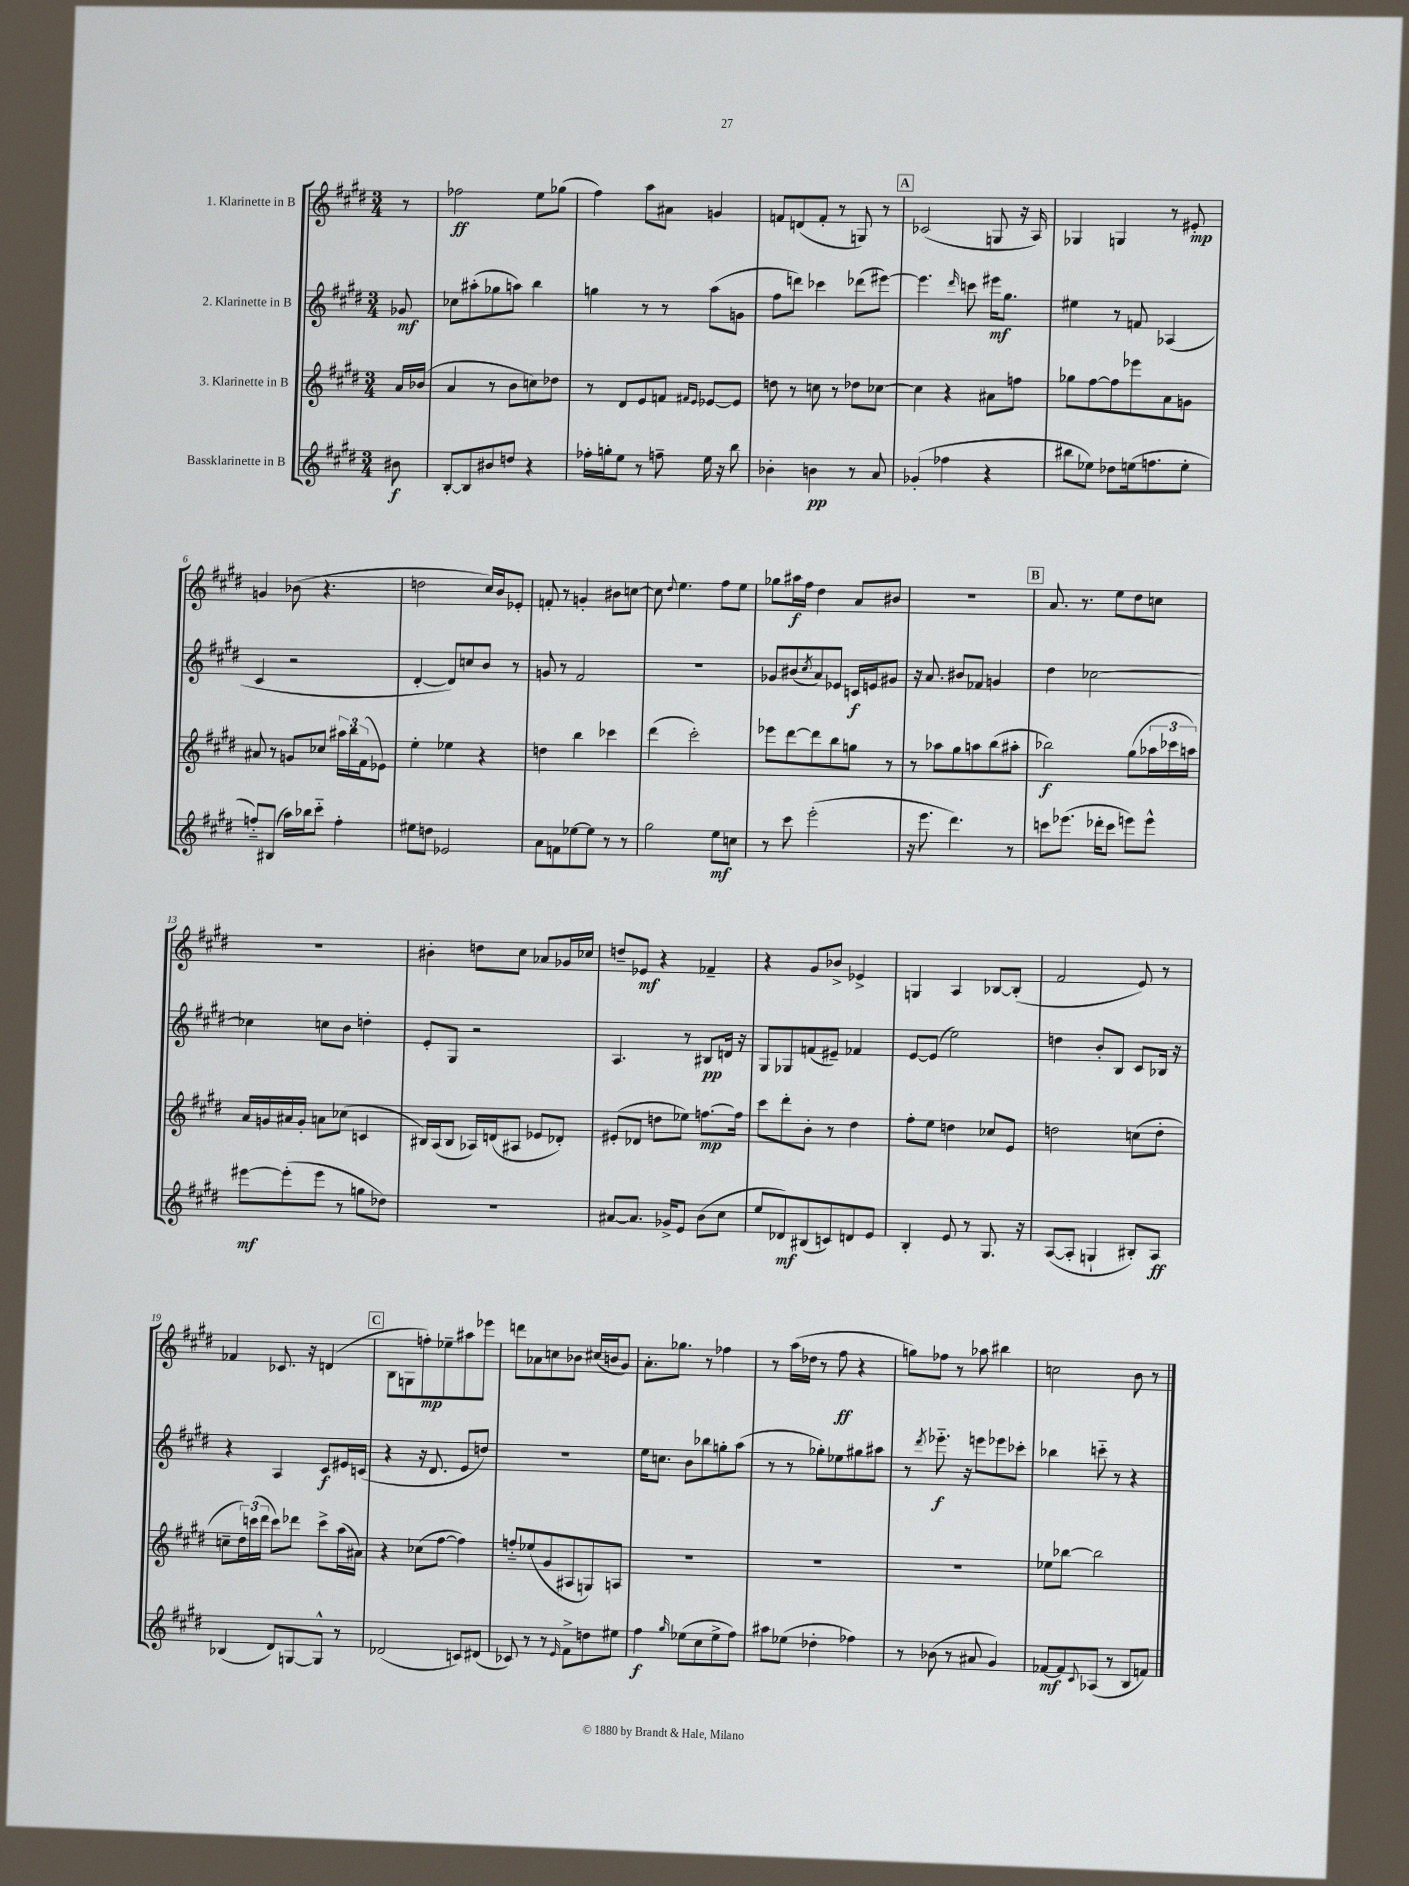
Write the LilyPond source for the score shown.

<<
\new StaffGroup <<
\new Staff = "s0" \with { instrumentName = "1. Klarinette in B" } {
    \clef treble \key e \major \numericTimeSignature \time 3/4 \partial 8
    r8 |
    fes''2\ff e''8 ges''8( |
    fis''4) a''8 ais'8 g'4 |
    f'8 d'8( f'8-. r8 g8) r8 |
    \mark \markup { \box "A" } ces'2( g8 r16 a16) |
    ges4 g4 r8 eis'8-.\mp |
    g'4 bes'8( r4. |
    d''2 cis''16) b'16 ees'8-. |
    f'8-. r8 g'4-. bis'8 c''8~ |
    c''8 \appoggiatura { dis''8 } e''4. fis''8 e''8 |
    ges''8 ais''16\f fis''16 dis''4 a'8 bis'8 |
    R2. |
    \mark \markup { \box "B" } a'8. r8. e''8 dis''8 c''8 |
    R2. |
    bis'4-. d''8 cis''8 aes'8 ges'16 ces''16 |
    d''8-- ees'8\mf r4 fes'4-- |
    r4 gis'8 bes'8-> ees'4-> |
    g4 a4 bes8~ bes8-.( |
    fis'2 e'8) r8 |
    fes'4 ces'8. r16 d'4( |
    \mark \markup { \box "C" } b8 g8 f''8-.\mp) ees''8-- ais''8 ees'''8 |
    d'''8 aes'8 c''8 bes'8 cis''16( b'16 gis'8) |
    a'8.-. ges''8. r8 fes''4 |
    r8 a''16( des''16 r8 fis''8\ff r4 |
    g''8) fes''8 r8 aes''8 bis''4 |
    c''2 b'8 r8 \bar "|." |
}
\new Staff = "s1" \with { instrumentName = "2. Klarinette in B" } {
    \clef treble \key e \major \numericTimeSignature \time 3/4 \partial 8
    ges'8\mf |
    ces''8 ais''8-.( ges''8 a''8) b''4 |
    g''4 r8 r8 a''8( g'8 |
    fis''8 d'''8) ces'''4 des'''8( eis'''8~) |
    \mark \markup { \box "A" } eis'''4. \grace { dis'''16 } c'''8 eis'''16\mf gis''8. |
    eis''4 r8 f'8 aes4( |
    cis'4 r2 |
    dis'4~-. dis'8) c''8 b'8 r8 |
    g'8 r8 fis'2 |
    R2. |
    ges'8 bis'8( \acciaccatura { cis''8 } a'8) ees'8 c'16\f e'16 gis'8 |
    r16 a'8. bis'8 fes'8 g'4 |
    \mark \markup { \box "B" } dis''4 ces''2~ |
    ces''4 c''8 b'8 d''4-. |
    e'8-. gis8 r2 |
    a4. r8 bis8\pp d'16 r16 |
    gis8 ges8 f'8( eis'8--) fes'4 |
    e'8~ e'8( e''2) |
    d''4 b'8-. b8 cis'8 bes16 r16 |
    r4 a4 cis'8\f eis'16 c'16( |
    \mark \markup { \box "C" } r4 r16 dis'8. e'8 d''8) |
    R2. |
    e''16 c''8. b'8 bes''8 g''8-. a''8( |
    r8 r8 ges''8-.) ees''8 gis''8 ais''8 |
    r8 \acciaccatura { dis'''8 } ees'''8.-_\f r16 e'''8 ees'''8 ces'''8-. |
    bes''4 c'''8-_ r8 r4 \bar "|." |
}
\new Staff = "s2" \with { instrumentName = "3. Klarinette in B" } {
    \clef treble \key e \major \numericTimeSignature \time 3/4 \partial 8
    a'16 bes'16( |
    a'4 r8 b'8 c''8) des''8 |
    r8 dis'8 e'8 f'8 \grace { fis'16 e'16 } ees'8~ ees'8 |
    d''8 r8 c''8 r8 des''8 ces''8~ |
    \mark \markup { \box "A" } ces''4 r4 ais'8 f''8 |
    ges''8 fis''8~ fis''8 ees'''8 a'8 g'8 |
    ais'8 r8 g'8 ces''8 \tuplet 3/2 { ais''16 b''16 fis'16( } ees'8) |
    e''4-. ees''4 r4 |
    d''4 b''4 ces'''4 |
    dis'''4( cis'''2-.) |
    ees'''8 dis'''8~ dis'''8 b''8 g''8 r8 |
    r8 aes''8 gis''8 a''8 b''8( ais''8-. |
    \mark \markup { \box "B" } bes''2\f) gis''8( \tuplet 3/2 { aes''16 ces'''16 a''16) } |
    a'16 g'16 ais'16 g'16-. a'8 ces''8( c'4 |
    bis16) a16( bis8 aes16) d'16( ais8 ees'8 des'8-.) |
    eis'8-.( des'8 d''8 ees''8) f''8.~\mp f''16 |
    cis'''8 dis'''8-. b'8-. r8 dis''4 |
    fis''8-. e''8 d''4 ces''8 e'8 |
    d''2 c''8( d''8-. |
    c''8-- \tuplet 3/2 { dis''16) c'''16( dis'''16 } c'''8) des'''8 c'''8-> a''16( ais'16) |
    \mark \markup { \box "C" } r4 ces''8( fis''8~ fis''4) |
    f''8-_ ees''8( gis'8 ais8 g8) a8 |
    R2. |
    R2. |
    R2. |
    ees''8 bes''8~ bes''2 \bar "|." |
}
\new Staff = "s3" \with { instrumentName = "Bassklarinette in B" } {
    \clef treble \key e \major \numericTimeSignature \time 3/4 \partial 8
    bis'8\f |
    b8~-. b8 bis'8 d''8 r4 |
    fes''16-. g''16-. e''8 r8 f''8-- e''16 r16 b''8 |
    bes'4-. b'4\pp r8 a'8 |
    \mark \markup { \box "A" } ges'4-.( fes''4 r4 |
    bis''8 ees''8) des''8 e''16( f''8. e''8-. |
    f''8-_) bis8( a''16) bes''16 cis'''8-_ f''4-. |
    eis''8 d''8 ees'2 |
    a'8 f'8 ees''8~ ees''8 r8 r8 |
    gis''2 e''8\mf c''8 |
    r8 cis'''8 e'''2-.( |
    r16 e'''8. dis'''4.) r8 |
    \mark \markup { \box "B" } c'''8 ees'''8.( des'''16-. c'''8 e'''8) e'''8-^ |
    eis'''8~\mf eis'''8-.( eis'''8 r8 g''8 des''8) |
    R2. |
    ais'8~ ais'8. ges'16-> e'8 b'8( cis''8 |
    e''8 des'8\mf) bis8( c'8) d'8 e'8 |
    b4-. e'8 r8 gis8. r16 |
    a8~( a8-. g4-! bis8-.) a8\ff |
    bes4( dis'8) g8~ g8-^ r8 |
    \mark \markup { \box "C" } des'2( c'8) dis'8( |
    ces'8) r8 r8 \grace { e'16 } fis'8-> d''8 eis''8 |
    fis''4\f \grace { gis''16 } ees''8( cis''8 ees''8-> fis''8) |
    ais''8 ees''8( des''4-. fes''4) |
    r8 bes'8( r8 ais'8 gis'4) |
    fes'8~\mf fes'8 \appoggiatura { cis'8 } aes8( r8 b8 f'8) \bar "|." |
}
>>
>>
